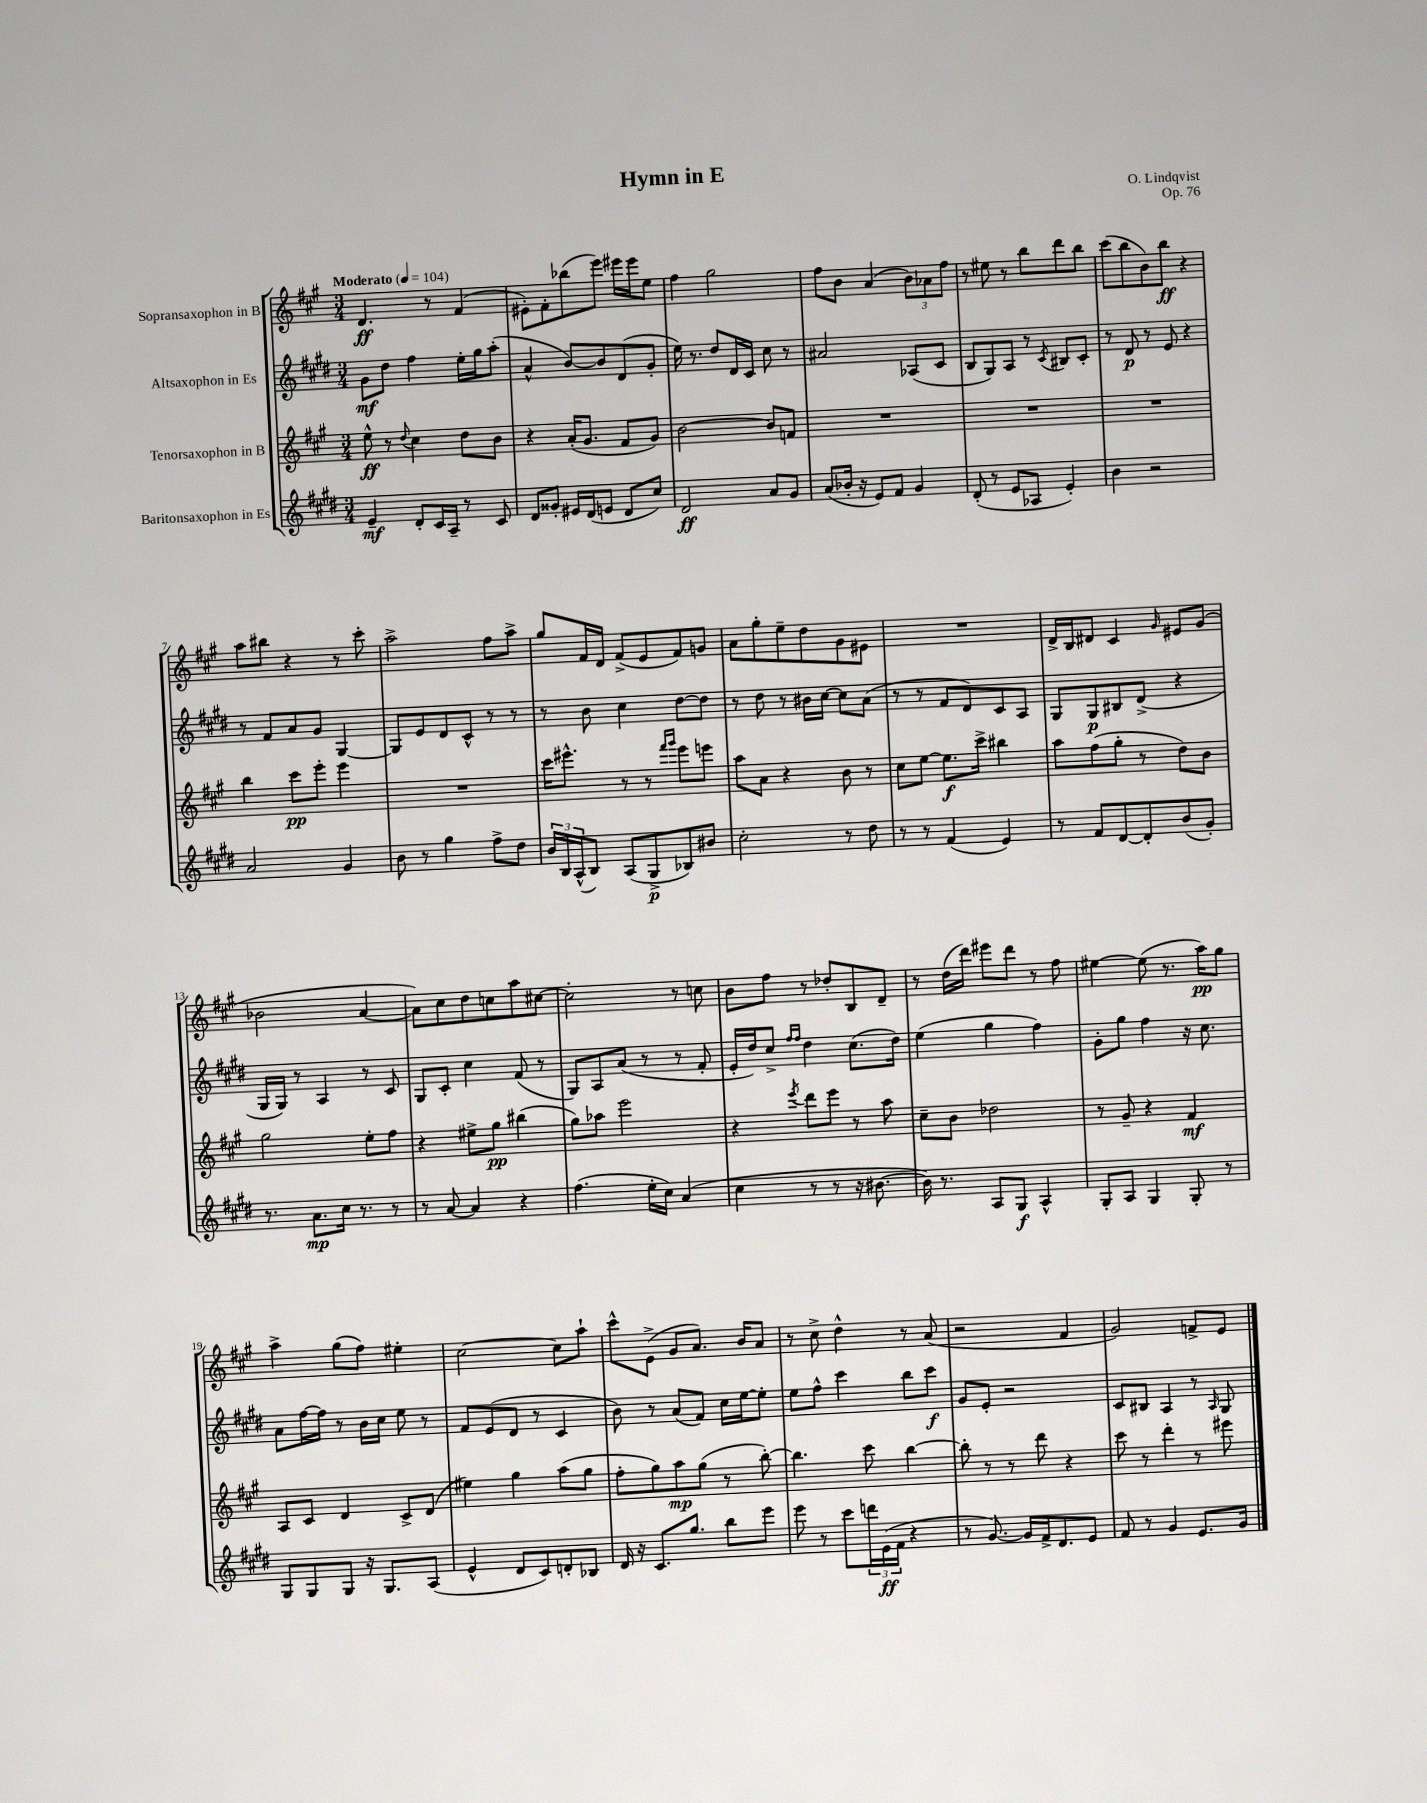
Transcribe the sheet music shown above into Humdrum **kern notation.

**kern	**dynam	**kern	**dynam	**kern	**dynam	**kern	**dynam
*part4	*part4	*part3	*part3	*part2	*part2	*part1	*part1
*staff4	*staff4	*staff3	*staff3	*staff2	*staff2	*staff1	*staff1
*I"Baritonsaxophon in Es	*	*I"Tenorsaxophon in B	*	*I"Altsaxophon in Es	*	*I"Sopransaxophon in B	*
*clefG2	*	*clefG2	*	*clefG2	*	*clefG2	*
*k[f#c#g#d#]	*	*k[f#c#g#]	*	*k[f#c#g#d#]	*	*k[f#c#g#]	*
*M3/4	*	*M3/4	*	*M3/4	*	*M3/4	*
*MM104	*	*MM104	*	*MM104	*	*MM104	*
=1	=1	=1	=1	=1	=1	=1	=1
!	!	!	!	!	!	!LO:TX:a:B:t=Moderato	!
4e~/	mf	8ee^^\	ff	8g#\L	mf	4.d/	ff
.	.	8r	.	8dd#\J	.	.	.
.	.	8qqdd/	.	.	.	.	.
8d#'/L	.	4cc#\	.	4ff#\	.	.	.
16c#/L	.	.	.	.	.	8r	.
16A~/JJ	.	.	.	.	.	.	.
8r	.	8dd\L	.	16ee'\LL	.	(4f#/	.
.	.	.	.	16gg#\J	.	.	.
8c#/	.	8b\J	.	(8aa'\J	.	.	.
=2	=2	=2	=2	=2	=2	=2	=2
8d#/L	.	4r	.	4a^^/	.	8e#X'\L)	.
8g##X'/J	.	.	.	.	.	8f#'\	.
16e#X/LL	.	(16a'/KL	.	[8b/L)	.	(8bb-X\	.
(16d#/J	.	8.g#/J	.	.	.	.	.
8en/J	.	.	.	8b/]	.	8eee\J)	.
8d#/L	.	8f#/L	.	(8d#/	.	16eee#X\LL	.
.	.	.	.	.	.	16eee#\J	.
8cc#/J)	.	8g#/J)	.	8g#'/J	.	8ee\J	.
=3	=3	=3	=3	=3	=3	=3	=3
2d#/	ff	[2b\	.	16ee\)	.	4ff#\	.
.	.	.	.	8.r	.	.	.
.	.	.	.	8dd#/L	.	2gg#\	.
.	.	.	.	16d#/L	.	.	.
.	.	.	.	16c#/JJ	.	.	.
8a/L	.	8b/L]	.	8cc#\	.	.	.
8g#/J	.	8fn/J	.	8r	.	.	.
=4	=4	=4	=4	=4	=4	=4	=4
(8a/L	.	2.r	.	2a#X/	.	8ff#\L	.
16b-X'/Jk	.	.	.	.	.	8b\J	.
16r	.	.	.	.	.	.	.
8e/L)	.	.	.	.	.	(4a/	.
8f#/J	.	.	.	.	.	.	.
4g#/	.	.	.	(8A-X/L	.	12b\L)	.
.	.	.	.	.	.	12a-X\	.
.	.	.	.	8c#/J	.	.	.
.	.	.	.	.	.	12ff#\J	.
=5	=5	=5	=5	=5	=5	=5	=5
(8d#'/	.	2.r	.	8B/L	.	8r	.
8r	.	.	.	8G#/)	.	8ee#X\	.
8e/L	.	.	.	8A/J	.	8r	.
8A-X/J	.	.	.	8r	.	8bb\L	.
.	.	.	.	8qc#/	.	.	.
4e'/)	.	.	.	8B#X/L	.	8ddd\	.
.	.	.	.	8c#'/J	.	8bb\J	.
=6	=6	=6	=6	=6	=6	=6	=6
4b\	.	2.r	.	8r	.	(8ccc#\L	.
.	.	.	.	8d#/	p	8bb\	.
2r	.	.	.	8r	.	8b\)	.
.	.	.	.	8e/	.	8bb\J	ff
.	.	.	.	4r	.	4r	.
!!LO:LB:g=z
=7	=7	=7	=7	=7	=7	=7	=7
2a/	.	4bb\	.	8r	.	8aa\L	.
.	.	.	.	8f#/L	.	8bb#X\J	.
.	.	8ccc#\L	pp	8a/	.	4r	.
.	.	8eee'\J	.	8g#/J	.	.	.
4g#/	.	4eee\	.	[4G#/	.	8r	.
.	.	.	.	.	.	8ccc#'\	.
=8	=8	=8	=8	=8	=8	=8	=8
8b\	.	2.r	.	8G#/L]	.	2aa^\	.
8r	.	.	.	8e/	.	.	.
4gg#\	.	.	.	8d#/	.	.	.
.	.	.	.	8c#^^/J	.	.	.
8ff#^\L	.	.	.	8r	.	8ff#\L	.
8dd#\J	.	.	.	8r	.	8aa^\J	.
=9	=9	=9	=9	=9	=9	=9	=9
24b/LL	.	16ccc#\KL	.	8r	.	8gg#/L	.
24B/	.	.	.	.	.	.	.
.	.	8.eee#X^^\J	.	.	.	.	.
(24A^^/J	.	.	.	.	.	.	.
8B/J)	.	.	.	8b\	.	16f#/L	.
.	.	.	.	.	.	16d/JJ	.
(8A/L	.	8r	.	4cc#\	.	(8f#^/L	.
8G#^/	p	8r	.	.	.	8e/	.
.	.	16qqfff#/LL	.	.	.	.	.
.	.	16qqggg#/JJ	.	.	.	.	.
8B-X/)	.	8eee#\L	.	[8dd#\L	.	8f#/)	.
8b#X/J	.	8eeen\J	.	8dd#\J]	.	8gn/J	.
=10	=10	=10	=10	=10	=10	=10	=10
2cc#'\	.	8aa\L	.	8r	.	8a\L	.
.	.	8a\J	.	8dd#\	.	8gg#'\	.
.	.	4r	.	8r	.	8ee~\	.
.	.	.	.	16b#X\LL	.	8dd\	.
.	.	.	.	[16cc#\JJ	.	.	.
8r	.	8b\	.	8cc#\L]	.	8g#\	.
8dd#\	.	8r	.	(8a\J	.	8e#X\J	.
=11	=11	=11	=11	=11	=11	=11	=11
8r	.	8cc#\L	.	8r	.	2.r	.
8r	.	[8ee\J	.	8r	.	.	.
(4f#/	.	8.ee\L]	f	8f#/L	.	.	.
.	.	.	.	8d#/)	.	.	.
.	.	16ccc#^\Jk	.	.	.	.	.
4e/)	.	4bb#X\	.	8c#/	.	.	.
.	.	.	.	8A/J	.	.	.
=12	=12	=12	=12	=12	=12	=12	=12
8r	.	8aa\L	.	8G#/L	.	16d^/LL	.
.	.	.	.	.	.	16B/J	.
8f#/L	.	(8ff#\	.	8G#/	p	8d#X/J	.
[8d#/	.	8gg#'\J	.	8B#X/	.	4c#/	.
8d#'/]	.	8r	.	(8d#^/J	.	.	.
.	.	.	.	.	.	16qqg#/	.
(8b/	.	8dd\L)	.	4r	.	8e#X/L	.
8g#'/J)	.	8b\J	.	.	.	(8g#/J	.
!!LO:LB:g=z
=13	=13	=13	=13	=13	=13	=13	=13
8.r	.	2gg#\	.	16G#/LL	.	2b-X\	.
.	.	.	.	16G#/JJ)	.	.	.
.	.	.	.	8r	.	.	.
8.a\L	mp	.	.	.	.	.	.
.	.	.	.	4A/	.	.	.
16cc#\Jk	.	.	.	.	.	.	.
8.r	.	.	.	.	.	.	.
.	.	8ee'\L	.	8r	.	[4a/	.
8r	.	8ff#\J	.	8c#/	.	.	.
=14	=14	=14	=14	=14	=14	=14	=14
8r	.	4r	.	8G#/L	.	8a\L])	.
[8a/	.	.	.	8c#'/J	.	8cc#\	.
4a/]	.	8ee#X^\L	.	4cc#\	.	8dd\	.
.	.	8gg#\J	pp	.	.	8ccn\	.
4r	.	(4bb#X\	.	(8f#/	.	8aa\	.
.	.	.	.	8r	.	[8cc#X\J	.
=15	=15	=15	=15	=15	=15	=15	=15
(4.ff#\	.	8gg#\L)	.	8G#/L)	.	2cc#'\]	.
.	.	8aa-X\J	.	8A/	.	.	.
.	.	2eee\	.	(8a/J	.	.	.
16ee'\LL	.	.	.	8r	.	.	.
16cc#\JJ)	.	.	.	.	.	.	.
(4a/	.	.	.	8r	.	8r	.
.	.	.	.	8f#'/	.	8ccn\	.
=16	=16	=16	=16	=16	=16	=16	=16
4cc#\	.	4r	.	16e'/LL	.	8b\L	.
.	.	.	.	16dd#/J)	.	.	.
.	.	.	.	8cc#^/J	.	8ff#\J	.
.	.	.	.	16qqff#/LL	.	.	.
.	.	8qeee/	.	16qqff#/JJ	.	.	.
8r	.	8ddd\L	.	4dd#\	.	8r	.
8r	.	8eee\J	.	.	.	8dd-X'/L	.
16r	.	8r	.	(8.cc#\L	.	8B/	.
[8.b#X\	.	.	.	.	.	.	.
.	.	8aa\	.	.	.	8d~/J	.
.	.	.	.	16dd#\Jk)	.	.	.
=17	=17	=17	=17	=17	=17	=17	=17
16b#\])	.	8cc#~\L	.	(4ee\	.	8r	.
8.r	.	.	.	.	.	.	.
.	.	8b\J	.	.	.	(16dd\LL	.
.	.	.	.	.	.	16ddd\JJ)	.
8A/L	.	2dd-X\	.	4gg#\	.	8eee#X\L	.
8G#/J	f	.	.	.	.	8ddd\J	.
4A^^/	.	.	.	4ff#\)	.	8r	.
.	.	.	.	.	.	8ff#\	.
=18	=18	=18	=18	=18	=18	=18	=18
8G#'/L	.	8r	.	8g#'\L	.	[4ee#X\	.
8A/J	.	8g#~/	.	8gg#\J	.	.	.
4G#/	.	4r	.	4ff#\	.	(8ee#\]	.
.	.	.	.	.	.	8.r	.
8G#'/	.	4f#/	mf	16r	.	.	.
.	.	.	.	8.cc#\	.	16aa\KL)	pp
8r	.	.	.	.	.	8gg#\J	.
!!LO:LB:g=z
=19	=19	=19	=19	=19	=19	=19	=19
8G#/L	.	8A/L	.	8a\L	.	4aa^\	.
8G#/	.	8c#/J	.	[16ff#\L	.	.	.
.	.	.	.	16ff#\JJ]	.	.	.
8G#/J	.	4d/	.	8r	.	(8gg#\L	.
16r	.	.	.	16b\LL	.	8ff#\J)	.
8.G#/L	.	.	.	16cc#\JJ	.	.	.
.	.	8c#^/L	.	8ee\	.	4ee#X'\	.
(8A/J	.	(8d/J	.	8r	.	.	.
=20	=20	=20	=20	=20	=20	=20	=20
4e^^/	.	4ee#X\)	.	8f#/L	.	[2cc#\	.
.	.	.	.	(8e/	.	.	.
8d#/L	.	4gg#\	.	8d#/J	.	.	.
8c#/)	.	.	.	8r	.	.	.
8dn'/	.	(8aa\L	.	4c#/	.	8cc#\L]	.
8B-X/J	.	8gg#\J	.	.	.	8aa`\J	.
=21	=21	=21	=21	=21	=21	=21	=21
16d#/	.	8ff#'\L	.	8b\)	.	8ccc#^^\L	.
16r	.	.	.	.	.	.	.
8.c#/L	.	8gg#\)	.	8r	.	(8e^\J	.
.	.	8aa\	mp	(8a/L	.	8g#/L	.
8.gg#/J	.	.	.	.	.	.	.
.	.	(8gg#\J	.	8f#/J)	.	8.a/J)	.
8bb\L	.	8r	.	16cc#\LL	.	.	.
.	.	.	.	[16ee\J	.	16b/KL	.
8eee\J	.	[8bb'\)	.	8ee'\J]	.	8a/J	.
=22	=22	=22	=22	=22	=22	=22	=22
8eee\	.	4.bb\]	.	8ee\L	.	8r	.
8r	.	.	.	8ff#^^\J	.	8cc#^\	.
8ccc#\L	.	.	.	4ccc#\	.	4dd^^\	.
24dddn\L	.	8ccc#\	.	.	.	.	.
(24e\	ff	.	.	.	.	.	.
24f#\JJ	.	.	.	.	.	.	.
4r	.	[4bb\	.	8bb\L	.	8r	.
.	.	.	.	8ccc#\J	f	(8a/	.
=23	=23	=23	=23	=23	=23	=23	=23
8r	.	8bb'\]	.	8g#/L	.	2r	.
[8.g#/)	.	8r	.	8e'/J	.	.	.
.	.	8r	.	2r	.	.	.
16g#/LL]	.	.	.	.	.	.	.
16f#^/J	.	8ddd\	.	.	.	.	.
8.d#/	.	.	.	.	.	.	.
.	.	4r	.	.	.	4f#/	.
8e/J	.	.	.	.	.	.	.
=24	=24	=24	=24	=24	=24	=24	=24
8f#/	.	8ccc#\	.	8c#/L	.	2g#/)	.
8r	.	8r	.	8B#X/J	.	.	.
4g#/	.	4ddd'\	.	4A/	.	.	.
8.e/L	.	8r	.	8r	.	8fn^/L	.
.	.	.	.	16qqA/	.	.	.
.	.	8eee#X\	.	8G#/	.	8e/J	.
16g#/Jk	.	.	.	.	.	.	.
==	==	==	==	==	==	==	==
*-	*-	*-	*-	*-	*-	*-	*-
